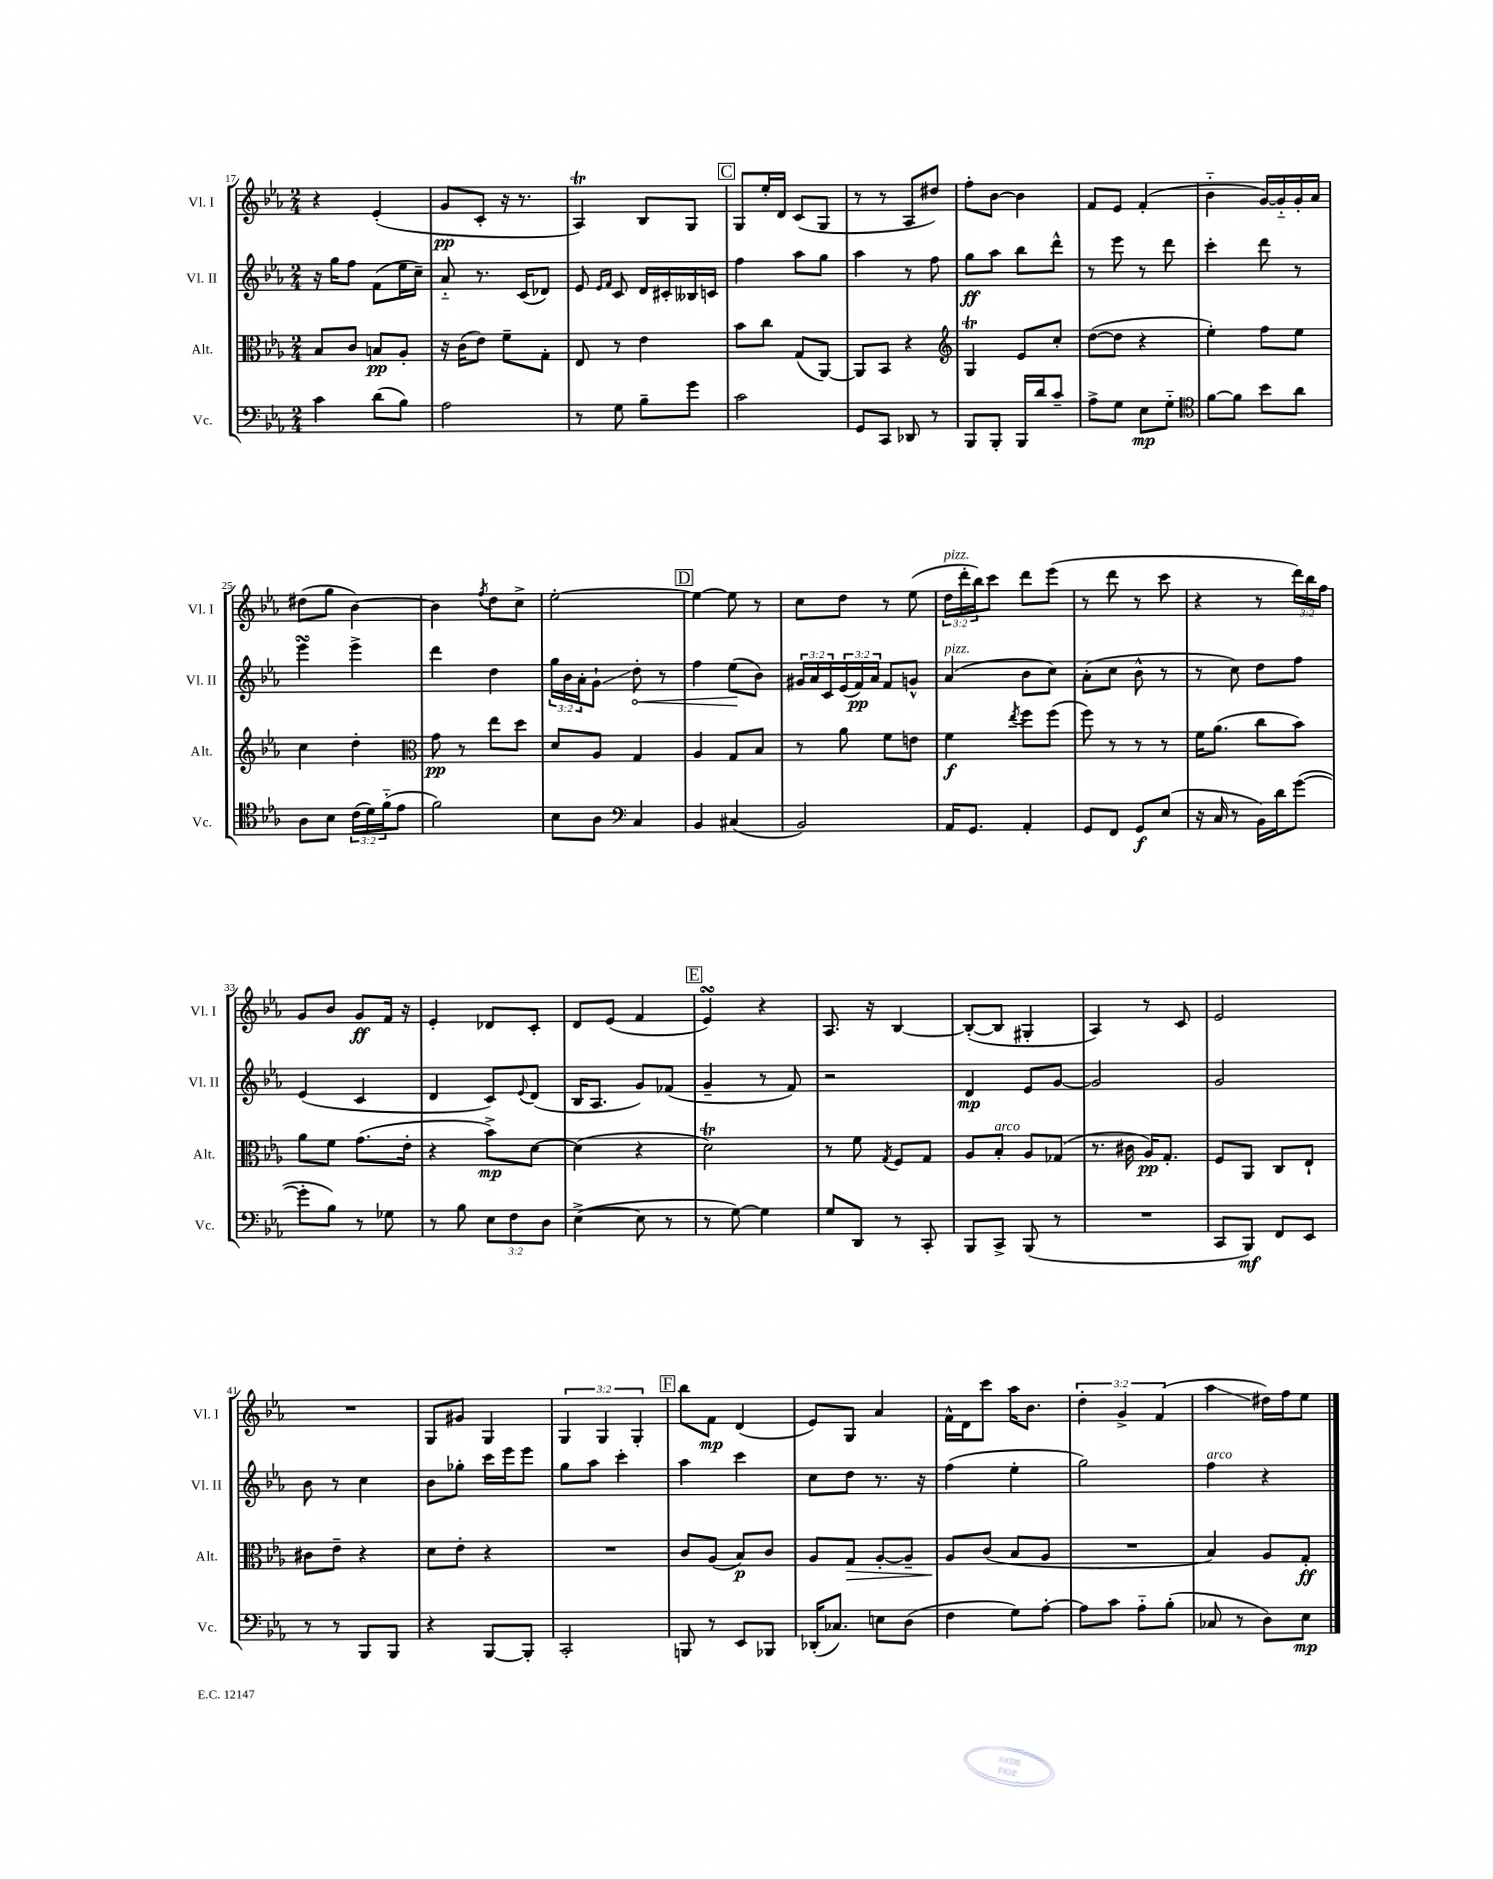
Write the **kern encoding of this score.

**kern	**kern	**kern	**kern
*staff4	*staff3	*staff2	*staff1
*clefF4	*clefC3	*clefG2	*clefG2
*k[b-e-a-]	*k[b-e-a-]	*k[b-e-a-]	*k[b-e-a-]
*M2/4	*M2/4	*M2/4	*M2/4
4c\	8B-/L	16r	4r
.	.	16gg\LK	.
.	8c/J	8ff\J	.
(8d\L	8B/L	(8f\L	(4e-'/
8B-\J)	8A-'/J	16ee-\L	.
.	.	16cc~\JJ)	.
=	=	=	=
2A-\	16r	8a-'~/	8g/L
.	(16c\LK	.	.
.	8e-\J)	8.r	8c'/J
.	8f~\L	.	16r
.	.	(16c/LK	8.r
.	8G'\J	8d-/J)	.
=	=	=	=
8r	8E-/	8e-/	4A-/)
.	.	16qqe-/LL	.
.	.	16qqf/JJ	.
8G\	8r	8c/	.
8B-~\L	4e-\	16d/LL	8B-/L
.	.	16c#'/	.
8g\J	.	16B--/	8G/J
.	.	16c/JJ	.
=	=	=	=
2c\	8b-\L	4ff\	8G/L
.	8cc\J	.	16ee-'/L
.	.	.	16d/JJ
.	(8G/L	8aa-\L	(8c/L
.	[8AA-/J)	8gg\J	8G/J
=	=	=	=
8GG/L	8AA-/]L	4aa-\	8r
8CC/J	8BB-/J	.	8r
8DD-/	4r	8r	8A-/L
8r	.	8ff\	8dd#/J)
=	=	=	=
*	*clefG2	*	*
8BBB-/L	4G/	8gg\L	8ff'\L
8BBB-'/J	.	8aa-\J	[8b-\J
16BBB-/LL	8e-/L	8bb-\L	4b-\]
16d/J	.	.	.
8c~/J	8cc'/J	8ddd^^\J	.
=	=	=	=
8A-^\L	([8dd\L	8r	8f/L
8G\J	8dd\]J	8eee-\	8e-/J
8E-\L	4r	8r	(4f'/
8G'~\J	.	8ddd\	.
=	=	=	=
*clefC4	*	*	*
[8f\L	4ee-'\)	4ccc'\	4b-'~\
8f\]J	.	.	.
8b-\L	8ff\L	8ddd\	[16g/LL)
.	.	.	16g'~/]
8a-\J	8ee-\J	8r	16g'/
.	.	.	16a-/JJ
=	=	=	=
8A-\L	4cc\	4eee-\	(8dd#\L
8B-\J	.	.	8gg\J
(24c\LL	4dd'\	4eee-^\	[4b-\)
24d\)	.	.	.
(24f'~\J	.	.	.
8e-\J	.	.	.
=	=	=	=
*	*clefC3	*	*
2f\)	8g\	4ddd\	4b-\]
.	8r	.	.
.	.	.	8qff/
.	8ee-\L	4dd\	8dd\L
.	8dd\J	.	8cc^\J
=	=	=	=
8B-\L	8d/L	24gg\LL	[2ee-'\
.	.	24b-\	.
.	.	24a-'\J	.
8A-\J	8A-/J	8g`\J	.
*clefF4	*	*	*
4C/	4G/	8dd'\	.
.	.	8r	.
=	=	=	=
4BB-/	4A-/	4ff\	4ee-\_
(4C#/	8G/L	(8ee-\L	8ee-\]
.	8B-/J	8b-\J)	8r
=	=	=	=
2BB-/)	8r	24g#/LL	8cc\L
.	.	24a-/	.
.	.	24c/	.
.	8a-\	(24e-/	8dd\J
.	.	24f/)	.
.	.	24a-/JJ	.
.	8f\L	8f/L	8r
.	8e\J	8g^^/J	(8ee-\
=	=	=	=
16AA-/LK	4f\	(4a-/	24dd\LL
.	.	.	24ddd'\
8.GG/J	.	.	.
.	.	.	24bb-\J)
.	.	.	8ccc\J
.	8qee-/	.	.
4AA-'/	8ff\L	8b-\L	8ddd\L
.	(8ff\J	8cc\J)	(8eee-\J
=	=	=	=
8GG/L	8ff\)	(8a-'\L	8r
8FF/J	8r	8cc\J	8ddd\
8GG/L	8r	8b-^^\	8r
(8E-/J	8r	8r	8ccc\
=	=	=	=
16r	16f\LK	8r	4r
16C/	(8.a-\J	.	.
8r	.	8cc\)	.
16BB-\LL)	8cc\L	8dd\L	8r
16d\J	.	.	.
([8g\J	8b-\J)	8ff\J	24ddd\LL)
.	.	.	24bb-\
.	.	.	24ff\JJ
=	=	=	=
8g'\]L	8a-\L	(4e-/	8g/L
8B-\J)	8f\J	.	8b-/J
8r	(8.g\L	4c/	8g/L
8G-\	.	.	16f/Jk
.	16e-'\Jk	.	16r
=	=	=	=
8r	4r	4d/	4e-'/
8B-\	.	.	.
12E-\L	8b-^\L)	8c/L)	8d-/L
12F\	.	.	.
.	.	8qqe-/	.
.	[8d\J	(8d/J	8c'/J
12D\J	.	.	.
=	=	=	=
([4E-^\	(4d\]	16B-/LK	8d/L
.	.	8.A-/J	.
.	.	.	(8e-/J
8E-\]	4r	8g/L)	4f/
8r	.	(8f-/J	.
=	=	=	=
8r	2d\)	4g~/	4e-/)
[8G\)	.	.	.
4G\]	.	8r	4r
.	.	8f/)	.
=	=	=	=
8G/L	8r	2r	8.A-/
8DD/J	8f\	.	.
.	.	.	16r
.	8qG/	.	.
8r	8F/L	.	[4B-/
8CC'/	8G/J	.	.
=	=	=	=
8BBB-/L	8A-/L	4d/	(8B-'/_L
8CC^/J	8B-'/J	.	8B-/]J
(8BBB-/	8A-/L	8e-/L	4G#'/
8r	(8G-/J	[8g/J	.
=	=	=	=
2r	8.r	2g/]	4A-/)
.	16c#\	.	.
.	16A-/LK)	.	8r
.	8.G'/J	.	.
.	.	.	8c/
=	=	=	=
8CC/L	8F/L	2g/	2e-/
8BBB-/J)	8AA-/J	.	.
8FF/L	8C/L	.	.
8EE-/J	8E-`/J	.	.
=	=	=	=
8r	8c#\L	8b-\	2r
8r	8e-~\J	8r	.
8BBB-/L	4r	4cc\	.
8BBB-/J	.	.	.
=	=	=	=
4r	8d\L	8b-\L	8G/L
.	8e-'\J	8gg-'\J	8g#/J
[8BBB-/L	4r	16ccc\LL	4G/
.	.	16eee-\J	.
8BBB-'/]J	.	8eee-\J	.
=	=	=	=
2CC'/	2r	8gg\L	6G/
.	.	8aa-\J	.
.	.	.	6G/
.	.	4ccc'\	.
.	.	.	6G'/
=	=	=	=
8BBB/	8c/L	4aa-\	8bb-\L
8r	(8A-/J	.	8f\J
8EE-/L	8B-/L)	4ccc\	(4d/
8BBB-/J	8c/J	.	.
=	=	=	=
(16DD-'/LK	8A-/L	8cc\L	8e-/L)
8.C-/J)	.	.	.
.	8G/J	8dd\J	8G/J
8E\L	[8A-'/L	8.r	4a-/
(8D\J	8A-~/]J	.	.
.	.	16r	.
=	=	=	=
4F\	8A-/L	(4ff\	16f^^\LL
.	.	.	16d\J
.	(8c/J	.	8ccc\J
8G\L)	8B-/L	4ee-'\	16aa-\LK
.	.	.	8.b-\J
[8A-'\J	8A-/J	.	.
=	=	=	=
8A-\]L	2r	2gg\)	6dd'\
8c\J	.	.	.
.	.	.	6g^/
8A-'~\L	.	.	.
.	.	.	(6f/
(8B-'\J	.	.	.
=	=	=	=
8C-/	4B-/)	4ff\	4aa-\
8r	.	.	.
8D\L)	8A-/L	4r	16dd#\LL)
.	.	.	16ff\J
8E-\J	8G'/J	.	8ee-\J
==	==	==	==
*-	*-	*-	*-
